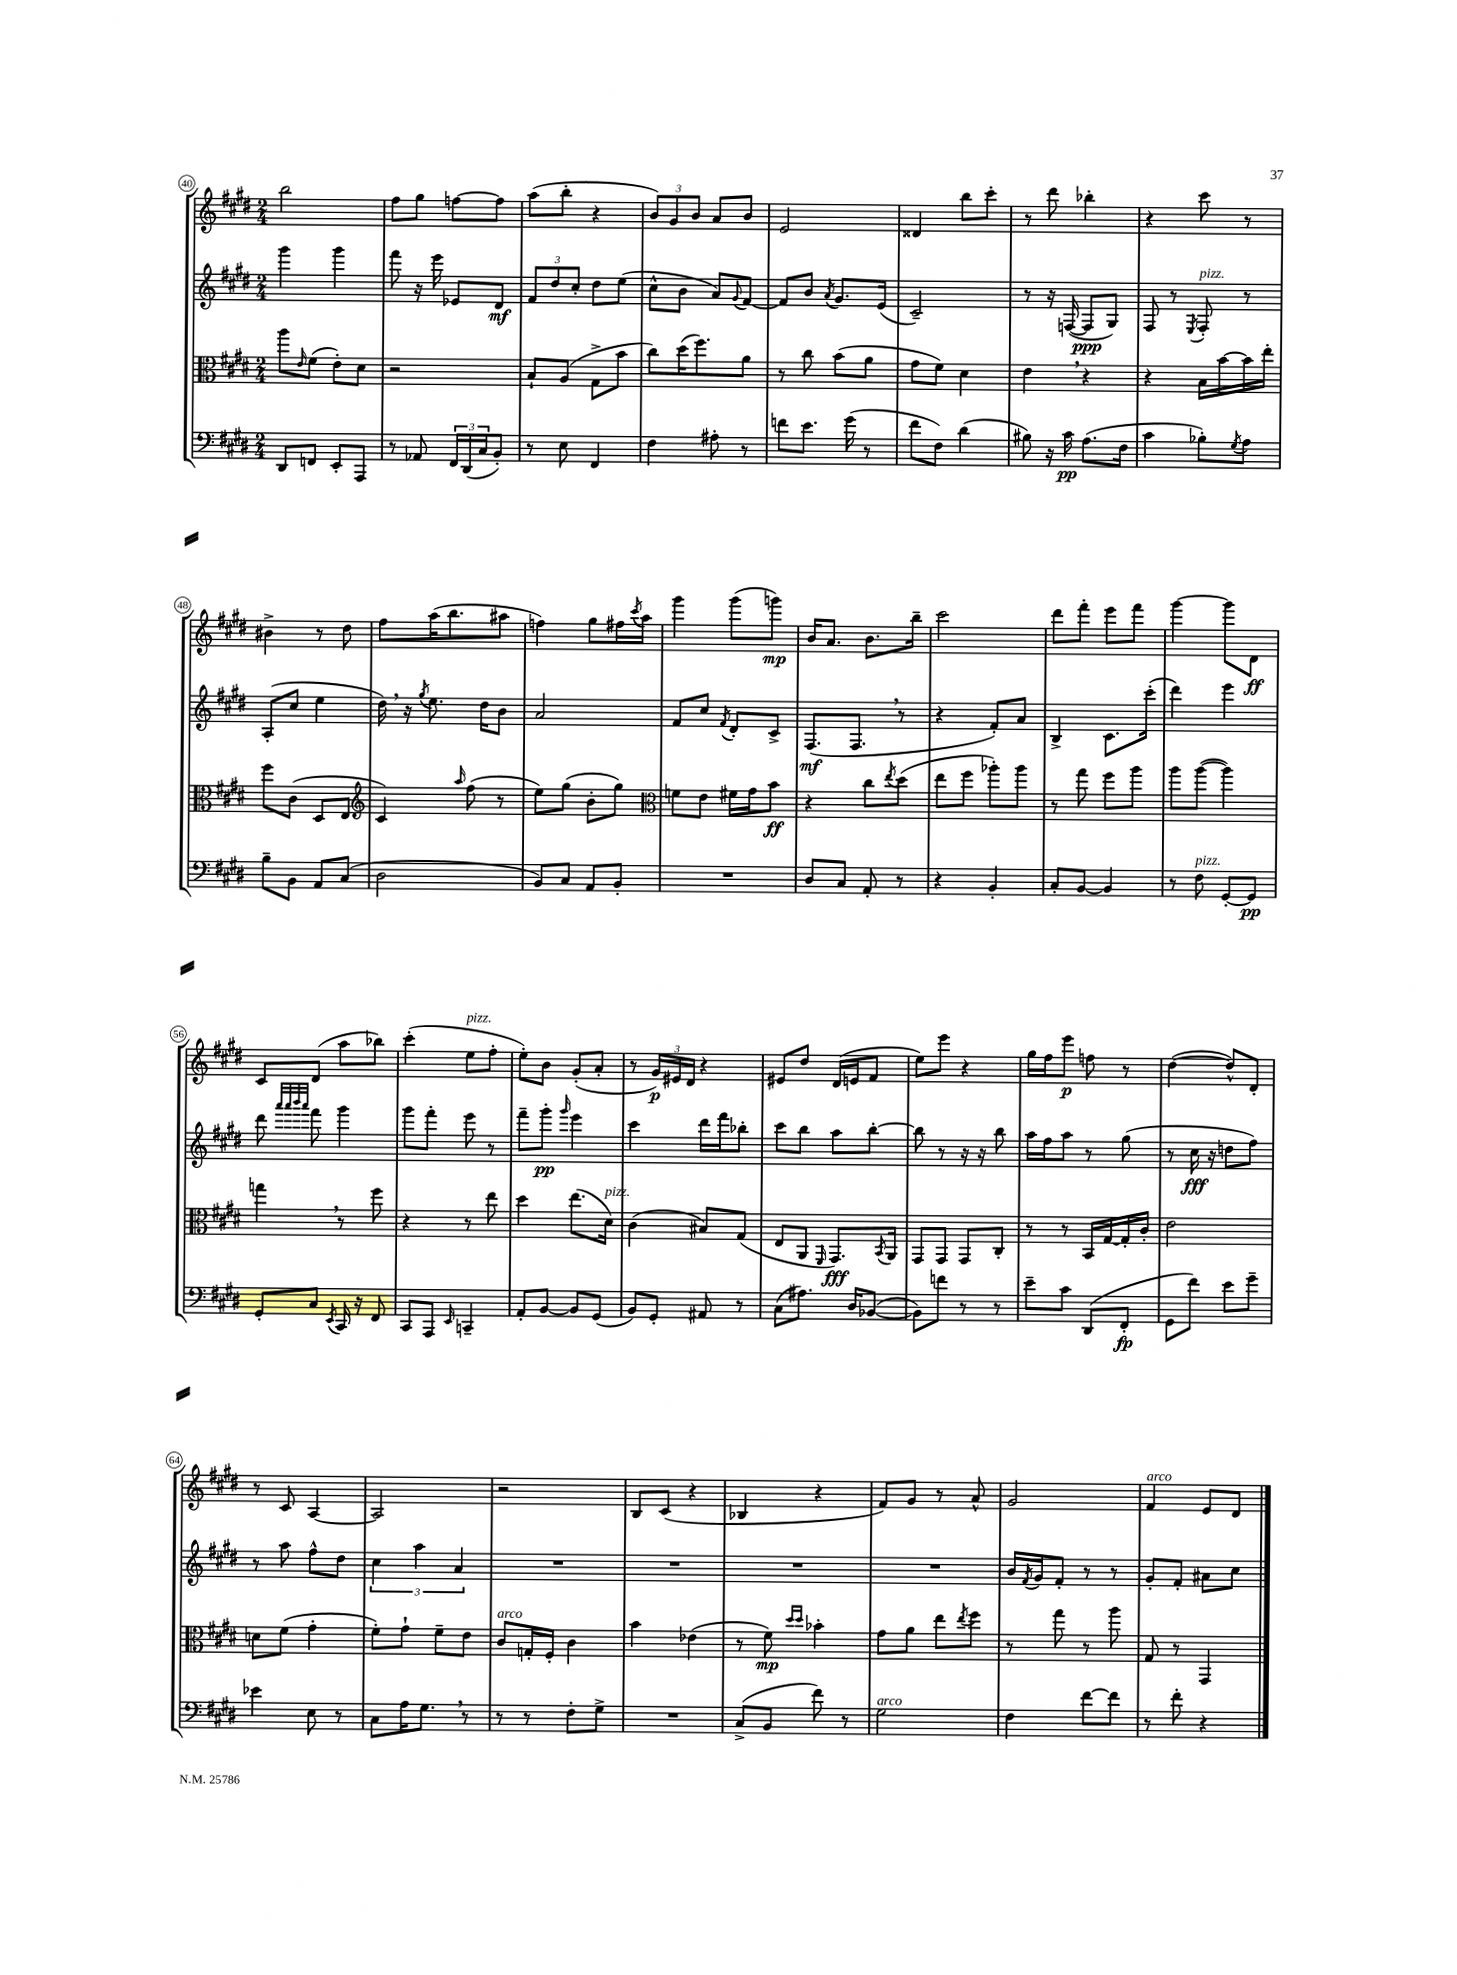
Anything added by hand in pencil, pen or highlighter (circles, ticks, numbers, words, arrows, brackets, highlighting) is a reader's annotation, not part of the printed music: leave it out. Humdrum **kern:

**kern	**dynam	**kern	**dynam	**kern	**dynam	**kern	**dynam
*part4	*part4	*part3	*part3	*part2	*part2	*part1	*part1
*staff4	*staff4	*staff3	*staff3	*staff2	*staff2	*staff1	*staff1
*clefF4	*	*clefC3	*	*clefG2	*	*clefG2	*
*k[f#c#g#d#]	*	*k[f#c#g#d#]	*	*k[f#c#g#d#]	*	*k[f#c#g#d#]	*
*M2/4	*	*M2/4	*	*M2/4	*	*M2/4	*
=40	=40	=40	=40	=40	=40	=40	=40
8DD#/L	.	8aa\L	.	4ggg#\	.	2bb\	.
.	.	16qqe/	.	.	.	.	.
8FFn/J	.	(8f#\J	.	.	.	.	.
8EE'/L	.	8e'\L)	.	4ggg#\	.	.	.
8AAA/J	.	8d#\J	.	.	.	.	.
=41	=41	=41	=41	=41	=41	=41	=41
8r	.	2r	.	8fff#\	.	8ff#\L	.
8AA-X/	.	.	.	16r	.	8gg#\J	.
.	.	.	.	16eee\	.	.	.
24FF#/LL	.	.	.	8e-X/L	.	[8ffn\L	.
(24DD#/	.	.	.	.	.	.	.
24C#/J	.	.	.	.	.	.	.
8BB'/J)	.	.	.	8d#/J	mf	8ff\J]	.
=42	=42	=42	=42	=42	=42	=42	=42
8r	.	8B`/L	.	12f#/L	.	(8aa\L	.
.	.	.	.	12dd#/	.	.	.
8E\	.	(8A/J	.	.	.	8bb'\J	.
.	.	.	.	12cc#'/J	.	.	.
4FF#/	.	8G#^\L	.	8dd#\L	.	4r	.
.	.	8b\J	.	(8ee\J	.	.	.
=43	=43	=43	=43	=43	=43	=43	=43
4F#\	.	8cc#\L)	.	8cc#^^\L	.	12b/L)	.
.	.	.	.	.	.	12g#/	.
.	.	(16dd#\K	.	8b\J	.	.	.
.	.	.	.	.	.	12b/J	.
.	.	8.ff#\)	.	.	.	.	.
8A#X'\	.	.	.	8a/L)	.	8a/L	.
.	.	.	.	8qqg#/	.	.	.
8r	.	8a\J	.	[8f#/J	.	8b/J	.
=44	=44	=44	=44	=44	=44	=44	=44
8fn\L	.	8r	.	8f#/L]	.	2e/	.
8.e\J	.	8cc#\	.	8b/J	.	.	.
.	.	.	.	8qa/	.	.	.
.	.	(8b\L	.	8.g#/L	.	.	.
(16g#\	.	.	.	.	.	.	.
8r	.	8a\J	.	.	.	.	.
.	.	.	.	(16e/Jk	.	.	.
=45	=45	=45	=45	=45	=45	=45	=45
8f#\L	.	8g#\L	.	2c#~/)	.	4d##X/	.
8F#\J)	.	8f#\J)	.	.	.	.	.
(4d#\	.	4d#\	.	.	.	8bb\L	.
.	.	.	.	.	.	8ccc#'\J	.
=46	=46	=46	=46	=46	=46	=46	=46
8B#X\)	.	4e,\	.	8r	.	8r	.
16r	.	.	.	16r	.	8ddd#\	.
16c#\	pp	.	.	([16Fn/	.	.	.
(8.A\L	.	4r	.	8F/L]	ppp	4bb-X'\	.
.	.	.	.	8G#/J)	.	.	.
16F#\Jk	.	.	.	.	.	.	.
=47	=47	=47	=47	=47	=47	=47	=47
4c#\	.	4r	.	8F#/	.	4r	.
.	.	.	.	8r	.	.	.
.	.	.	.	8qE/	.	.	.
!	!	!	!	!LO:TX:a:i:t=pizz.	!	!	!
8B-X'\L)	.	16B\LL	.	8F#'/	.	8ccc#\	.
.	.	[16b\	.	.	.	.	.
8qG#/	.	.	.	.	.	.	.
8A\J	.	16b\]	.	8r	.	8r	.
.	.	16ee'\JJ	.	.	.	.	.
!!LO:LB:g=z
=48	=48	=48	=48	=48	=48	=48	=48
8B~\L	.	8ff#\L	.	(8A'/L	.	4b#X^\	.
8BB\J	.	(8c#\J	.	8cc#/J	.	.	.
8AA/L	.	8D#/L	.	4ee\	.	8r	.
(8C#/J	.	8E/J	.	.	.	8dd#\	.
=49	=49	=49	=49	=49	=49	=49	=49
*	*	*clefG2	*	*	*	*	*
2D#\	.	4c#/)	.	16dd#,\)	.	8ff#\L	.
.	.	.	.	16r	.	.	.
.	.	.	.	8qgg#/	.	.	.
.	.	.	.	8.ee\	.	(16aa\K	.
.	.	.	.	.	.	8.bb\	.
.	.	16qqaa/	.	.	.	.	.
.	.	(8ff#\	.	.	.	.	.
.	.	.	.	16dd#\KL	.	.	.
.	.	8r	.	8b\J	.	8aa#X\J	.
=50	=50	=50	=50	=50	=50	=50	=50
8BB/L)	.	8ee\L)	.	2a/	.	4ffn\)	.
8C#/J	.	(8gg#\J	.	.	.	.	.
8AA/L	.	8b'\L	.	.	.	8gg#\L	.
8BB'/J	.	8gg#\J)	.	.	.	16ff#X\L	.
.	.	.	.	.	.	8qccc#/	.
.	.	.	.	.	.	16aa\JJ	.
=51	=51	=51	=51	=51	=51	=51	=51
*	*	*clefC3	*	*	*	*	*
2r	.	8fn\L	.	8f#/L	.	4ggg#\	.
.	.	8e\J	.	8cc#/J	.	.	.
.	.	.	.	8qf#/	.	.	.
.	.	16f#X\LL	.	8d#'/L	.	(8ggg#\L	.
.	.	16g#\J	.	.	.	.	.
.	.	8b\J	ff	8c#^/J	.	8gggn\J)	mp
=52	=52	=52	=52	=52	=52	=52	=52
8D#/L	.	4r	.	(8.F#/L	mf	16b/KL	.
.	.	.	.	.	.	8.a/J	.
8C#/J	.	.	.	.	.	.	.
.	.	.	.	8.F#,/J	.	.	.
8AA'/	.	8cc#\L	.	.	.	8.b\L	.
.	.	8qee/	.	.	.	.	.
8r	.	(8dd#\J	.	8r	.	.	.
.	.	.	.	.	.	16bb~\Jk	.
=53	=53	=53	=53	=53	=53	=53	=53
4r	.	8ee\L	.	4r	.	2ccc#\	.
.	.	8ff#\J	.	.	.	.	.
4BB'/	.	8aa-X'\L)	.	8f#'/L)	.	.	.
.	.	8aa-\J	.	8a/J	.	.	.
=54	=54	=54	=54	=54	=54	=54	=54
8C#'/L	.	8r	.	4B^/	.	8ddd#\L	.
[8BB/J	.	8gg#\	.	.	.	8fff#'\J	.
4BB/]	.	8ff#\L	.	8.c#\L	.	8eee\L	.
.	.	8aa\J	.	.	.	8fff#\J	.
.	.	.	.	(16ccc#'\Jk	.	.	.
=55	=55	=55	=55	=55	=55	=55	=55
8r	.	8aa\L	.	4ddd#\)	.	[4ggg#\	.
!LO:TX:a:i:t=pizz.	!	!	!	!	!	!	!
8F#\	.	([8aa\J	.	.	.	.	.
[8GG#'/L	.	4aa\])	.	4eee\	.	8ggg#\L]	.
8GG#/J]	pp	.	.	.	.	8d#\J	ff
!!LO:LB:g=z
=56	=56	=56	=56	=56	=56	=56	=56
8GG#'/L	.	4ggn,\	.	8ddd#\	.	8c#/L	.
.	.	.	.	32qqaaa/LLL	.	.	.
.	.	.	.	32qqaaa/	.	.	.
.	.	.	.	32qqbbb/	.	.	.
.	.	.	.	32qqaaa/JJJ	.	.	.
8C#/J	.	.	.	8fff#\	.	(8d#/J	.
8qEE/	.	.	.	.	.	.	.
16CC#/	.	8r	.	4ggg#\	.	8aa\L	.
16r	.	.	.	.	.	.	.
8FF#/	.	8ff#\	.	.	.	8bb-X\J)	.
=57	=57	=57	=57	=57	=57	=57	=57
8CC#/L	.	4r	.	8ggg#\L	.	(4ccc#'\	.
8AAA/J	.	.	.	8fff#'\J	.	.	.
16qqEE/	.	.	.	.	.	.	.
!	!	!	!	!	!	!LO:TX:a:i:t=pizz.	!
4CCn~/	.	8r	.	8eee\	.	8ee\L	.
.	.	8ee\	.	8r	.	8ff#'\J	.
=58	=58	=58	=58	=58	=58	=58	=58
8AA'/L	.	4dd#\	.	8fff#~\L	.	8ee'\L)	.
[8BB/J	.	.	.	8ggg#'\J	pp	8b\J	.
.	.	.	.	16qqggg#/	.	.	.
8BB/L]	.	(8.ee\L	.	4eee\	.	(8g#'/L	.
(8GG#/J	.	.	.	.	.	8a'/J	.
!	!	!LO:TX:a:i:t=pizz.	!	!	!	!	!
.	.	16d#\Jk)	.	.	.	.	.
=59	=59	=59	=59	=59	=59	=59	=59
8BB/L)	.	(4c#\	.	4ccc#\	.	8r	.
8GG#'/J	.	.	.	.	.	24g#/LL)	p
.	.	.	.	.	.	24e#X/	.
.	.	.	.	.	.	24d#/JJ	.
8AA#X/	.	8B#X/L)	.	16ddd#\LL	.	4r	.
.	.	.	.	16fff#\J	.	.	.
8r	.	(8G#/J	.	8bb-X'\J	.	.	.
=60	=60	=60	=60	=60	=60	=60	=60
(8C#\L	.	8E/L	.	8ccc#\L	.	8e#X/L	.
8.A#X\J)	.	8AA/J	.	8bb\J	.	8dd#/J	.
.	.	16qqFF#/	.	.	.	.	.
.	.	8.GG#/L)	fff	8aa\L	.	(16d#/LL	.
16D#/KL	.	.	.	.	.	16en/J	.
([8BB-X/J	.	.	.	[8bb'\J	.	8f#/J	.
.	.	8qBB/	.	.	.	.	.
.	.	16AA/Jk	.	.	.	.	.
=61	=61	=61	=61	=61	=61	=61	=61
8BB-\L])	.	8GG#/L	.	8bb\]	.	8ee\L)	.
8fn\J	.	8GG#/J	.	8r	.	8eee\J	.
8r	.	8GG#/L	.	16r	.	4r	.
.	.	.	.	16r	.	.	.
8r	.	8C#'/J	.	8bb\	.	.	.
=62	=62	=62	=62	=62	=62	=62	=62
8e~\L	.	8r	.	16aa\LL	.	16gg#\LL	.
.	.	.	.	16ff#\J	.	16ff#\J	.
8c#\J	.	8r	.	8aa\J	.	8eee\J	p
(8DD#/L	.	16BB/LL	.	8r	.	8ffn\	.
.	.	[16G#/	.	.	.	.	.
8FF#'/J	fp	16G#'/]	.	(8gg#\	.	8r	.
.	.	16c#'/JJ	.	.	.	.	.
=63	=63	=63	=63	=63	=63	=63	=63
8GG#\L	.	2e\	.	8r	.	([4dd#\	.
8f#\J)	.	.	.	16cc#\	fff	.	.
.	.	.	.	16r	.	.	.
8e\L	.	.	.	8ddn\L	.	8dd#^^/L])	.
8g#~\J	.	.	.	8ff#\J)	.	8d#'/J	.
!!LO:LB:g=z
=64	=64	=64	=64	=64	=64	=64	=64
4e-X\	.	8dn\L	.	8r	.	8r	.
.	.	(8f#\J	.	8aa\	.	8c#/	.
8E\	.	4g#'\	.	8ff#^^\L	.	[4A/	.
8r	.	.	.	8dd#\J	.	.	.
=65	=65	=65	=65	=65	=65	=65	=65
8C#\L	.	8f#'\L)	.	6cc#\	.	2A/]	.
16A\K	.	8g#`\J	.	.	.	.	.
.	.	.	.	6aa\	.	.	.
8.G#,\J	.	.	.	.	.	.	.
.	.	8f#~\L	.	.	.	.	.
.	.	.	.	6a/	.	.	.
8r	.	8e\J	.	.	.	.	.
=66	=66	=66	=66	=66	=66	=66	=66
!	!	!LO:TX:a:i:t=arco	!	!	!	!	!
8r	.	8c#/L	.	2r	.	2r	.
8r	.	16Gn'/L	.	.	.	.	.
.	.	16F#'/JJ	.	.	.	.	.
8F#'\L	.	4c#\	.	.	.	.	.
8G#^\J	.	.	.	.	.	.	.
=67	=67	=67	=67	=67	=67	=67	=67
2r	.	4b\	.	2r	.	8B/L	.
.	.	.	.	.	.	(8c#/J	.
.	.	(4e-X\	.	.	.	4r	.
=68	=68	=68	=68	=68	=68	=68	=68
(8C#^/L	.	8r	.	2r	.	4B-X/	.
8BB/J	.	8f#\)	mp	.	.	.	.
.	.	16qqdd#/LL	.	.	.	.	.
.	.	16qqdd#/JJ	.	.	.	.	.
8f#\)	.	4b-X'\	.	.	.	4r	.
8r	.	.	.	.	.	.	.
=69	=69	=69	=69	=69	=69	=69	=69
!LO:TX:a:i:t=arco	!	!	!	!	!	!	!
2G#\	.	8g#\L	.	2r	.	8f#/L)	.
.	.	8a\J	.	.	.	8g#/J	.
.	.	8ee\L	.	.	.	8r	.
.	.	8qee/	.	.	.	.	.
.	.	8ff#\J	.	.	.	8a^^/	.
=70	=70	=70	=70	=70	=70	=70	=70
4F#\	.	8r	.	16b/LL	.	2g#/	.
.	.	.	.	8qf#/	.	.	.
.	.	.	.	16g#/J	.	.	.
.	.	8gg#\	.	8f#'/J	.	.	.
[8f#\L	.	8r	.	8r	.	.	.
8f#\J]	.	8aa\	.	8r	.	.	.
=71	=71	=71	=71	=71	=71	=71	=71
!	!	!	!	!	!	!LO:TX:a:i:t=arco	!
8r	.	8G#/	.	8g#'/L	.	4f#/	.
8f#'\	.	8r	.	8f#'/J	.	.	.
4r	.	4GG#/	.	8a#X\L	.	8e/L	.
.	.	.	.	8cc#\J	.	8d#/J	.
==	==	==	==	==	==	==	==
*-	*-	*-	*-	*-	*-	*-	*-
